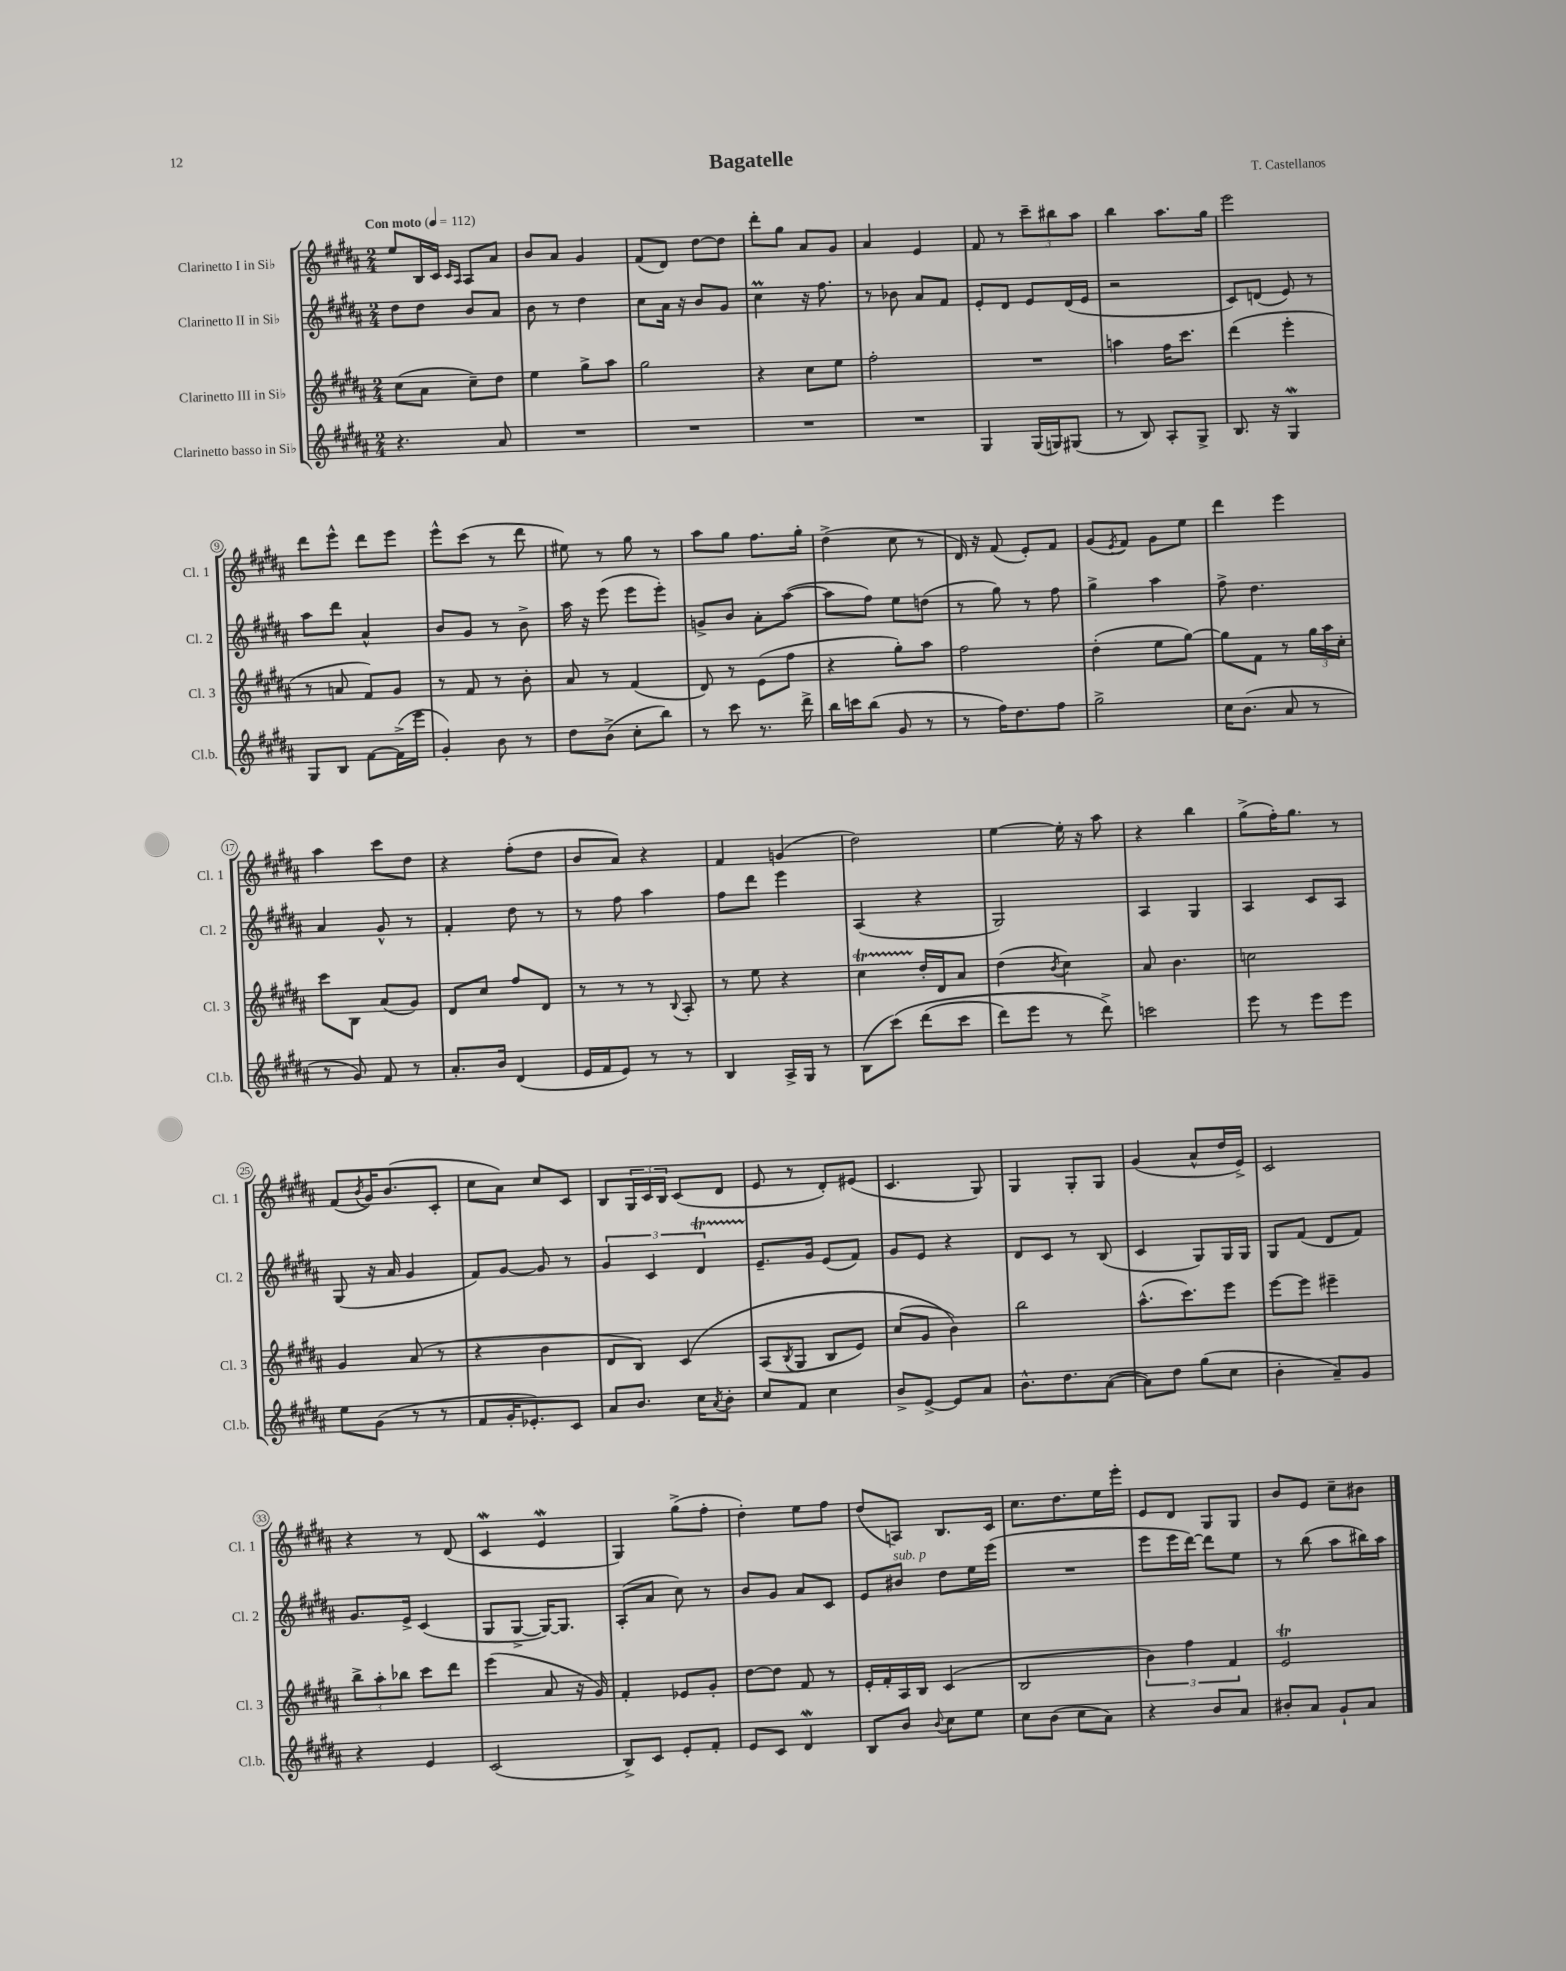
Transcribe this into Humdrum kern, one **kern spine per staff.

**kern	**kern	**kern	**kern
*staff4	*staff3	*staff2	*staff1
*clefG2	*clefG2	*clefG2	*clefG2
*k[f#c#g#d#a#]	*k[f#c#g#d#a#]	*k[f#c#g#d#a#]	*k[f#c#g#d#a#]
*M2/4	*M2/4	*M2/4	*M2/4
*MM112	*MM112	*MM112	*MM112
4.r	(8cc#\L	8dd#\L	8ee/L
.	8a#\J	8dd#\J	16B/L
.	.	.	16c#/JJ
.	.	.	16qqc#/LL
.	.	.	16qqA#/JJ
.	8cc#~\L)	8b/L	8A#/L
8a#/	8dd#\J	8a#/J	8a#/J
=	=	=	=
2r	4ee\	8b\	8b/L
.	.	8r	8a#/J
.	8gg#^\L	4dd#\	4g#/
.	8aa#\J	.	.
=	=	=	=
2r	2gg#\	8cc#\L	(8f#/L
.	.	16a#\Jk	8d#/J)
.	.	16r	.
.	.	8b/L	[8dd#\L
.	.	8g#/J	8dd#\]J
=	=	=	=
2r	4r	4cc#\	8ddd#'\L
.	.	.	8gg#\J
.	8cc#\L	16r	8a#/L
.	.	8.ff#\	.
.	8ee\J	.	8g#/J
=	=	=	=
2r	2ff#'\	8r	4a#/
.	.	8b-\	.
.	.	8a#/L	4e/
.	.	8f#/J	.
=	=	=	=
4G#/	2r	8e'/L	8f#/
.	.	8d#/J	8r
(16G#/LL	.	8e/L	12ccc#~\L
16G/J)	.	.	.
.	.	.	12bb#\
(8G#/J	.	(16d#/L	.
.	.	.	12aa#\J
.	.	16e/JJ	.
=	=	=	=
8r	4aa\	2r	4bb\
8B/)	.	.	.
8A#'/L	16ff#\LK	.	8.aa#\L
.	8.ccc#\J	.	.
8G#^/J	.	.	.
.	.	.	16gg#\Jk
=	=	=	=
8.B/	(4ddd#\	8c#/L)	2eee\
.	.	(8d/J	.
16r	.	.	.
4G#/	4eee'\	8e/)	.
.	.	8r	.
=	=	=	=
8G#/L	8r	8aa#\L	8ddd#\L
8B/J	8a/	8ddd#\J	8eee^^\J
[8f#\L	8f#/L)	4a#^^/	8ddd#\L
(16f#^\]L	8g#/J	.	8eee\J
16eee\JJ	.	.	.
=	=	=	=
4g#'/)	8r	8b/L	8eee^^\L
.	8f#/	8g#/J	(8ccc#\J
8b\	8r	8r	8r
8r	8b'\	8b^\	8ddd#\
=	=	=	=
8dd#\L	8a#/	16aa#\	8ee#\)
.	.	16r	.
(8b^\J	8r	(8eee\	8r
8cc#'\L	(4f#/	8eee\L	8gg#\
8bb\J)	.	8eee'\J)	8r
=	=	=	=
8r	8d#/)	8g^/L	8aa#\L
8ccc#\	8r	8b/J	8gg#\J
8.r	(8e\L	8a#'\L	8.ff#\L
.	8ff#\J	([8aa#\J	.
16ddd#^\	.	.	16gg#'\Jk
=	=	=	=
16bb\LL	4r	8aa#\]L	(4dd#^\
16ccc\J	.	.	.
(8bb\J	.	8ff#\J)	.
8g#/	8gg#'\L)	8ee\L	8cc#\
8r	8aa#\J	(8dd\J	8r
=	=	=	=
8r	2ff#\	8r	16d#/)
.	.	.	16r
16ff#\LK)	.	8gg#\)	(8f#/
8.dd#\	.	.	.
.	.	8r	8e'/L)
8ff#\J	.	8ff#\	8f#/J
=	=	=	=
2gg#^\	(4dd#'\	4gg#^\	(8g#/L
.	.	.	8qe/
.	.	.	8f#/J)
.	8ee\L	4aa#\	8g#\L
.	[8gg#\J)	.	8ee\J
=	=	=	=
16cc#\LK	8gg#\]L	8ff#^\	4ddd#\
(8.b\J	.	.	.
.	8f#\J	4.dd#\	.
8a#/	8r	.	4eee\
8r	24gg#\LL	.	.
.	24aa#\	.	.
.	24cc#'\JJ	.	.
=	=	=	=
8r	8ccc#\L	4a#/	4aa#\
8g#/)	8B\J	.	.
8f#/	(8a#/L	8g#^^/	8ccc#\L
8r	8g#/J)	8r	8dd#\J
=	=	=	=
8.a#'/L	8d#/L	4f#'/	4r
.	8cc#/J	.	.
16b/Jk	.	.	.
(4d#/	8ff#/L	8dd#\	(8ff#'\L
.	8d#/J	8r	8dd#\J
=	=	=	=
16e/LL	8r	8r	8b/L
16f#/J	.	.	.
8e/J)	8r	8ff#\	8a#/J)
8r	8r	4aa#\	4r
.	8qqB/	.	.
8r	8A#'/	.	.
=	=	=	=
4B/	8r	8ff#\L	4f#/
.	8ee\	8ddd#\J	.
16A#^/LL	4r	4eee\	(4g/
16G#/JJ	.	.	.
8r	.	.	.
=	=	=	=
(8B\L	4cc#\	(4A#/	2dd#\)
&(8ccc#\J)	.	.	.
(8ddd#\L	16dd#'/LL	4r	.
.	16d#/J	.	.
8ccc#\J	8a#/J	.	.
=	=	=	=
8ddd#\L)	(4dd#\	2G#/)	[4ee\
8eee\J	.	.	.
.	8qb/	.	.
8r	4cc#\)	.	16ee'\]
.	.	.	16r
8ddd#^\&)	.	.	8aa#\
=	=	=	=
2ccc\	8a#/	4A#/	4r
.	4.b\	.	.
.	.	4G#/	4bb\
=	=	=	=
8eee\	2cc\	4A#/	(8gg#^\L
8r	.	.	16ff#'\K)
.	.	.	8.gg#\J
8eee\L	.	8c#/L	.
8eee\J	.	8A#/J	8r
=	=	=	=
8ee\L	4g#/	(8G#/	(8f#/L
.	.	.	8qb/
(8g#\J	.	16r	16g#/K)
.	.	16a#/	(8.b/
8r	(8a#/	4g#/	.
8r	8r	.	8c#'/J
=	=	=	=
8f#/L	4r	8f#/L)	8cc#\L
16g#'/K	.	[8g#/J	8a#\J)
8.e-'/)	.	.	.
.	4b\	8g#/]	8cc#/L
8c#/J	.	8r	8c#/J
=	=	=	=
8a#/L	8d#/L	6g#/	8B/L
8.b/J	8B/J)	.	24G#/L
.	.	6c#/	24c#/
.	.	.	24B/JJ
.	&(4c#/	.	(8c#/L
16cc#\LK	.	.	.
.	.	6d#/	.
8qa#/	.	.	.
8b'\J	.	.	8d#/J
=	=	=	=
8cc#/L	(8A#/L	8.e~/L	8e/
.	8qB/	.	.
8f#/J	8G#/J	.	8r
.	.	16g#/Jk	.
4cc#\	8B/L	(8e/L	8d#'/L)
.	8e/J)	8f#/J)	(8e#/J
=	=	=	=
8b^/L	(8cc#/L	8g#/L	4.c#/
[8e^/J	8g#/J	8e/J	.
8e/]L	4b\)&)	4r	.
8a#/J	.	.	8G#/)
=	=	=	=
8.b^^\L	2bb\	8d#/L	4G#/
.	.	8c#/J	.
8.dd#\	.	.	.
.	.	8r	8G#'/L
([8a#\J	.	(8B/	8G#/J
=	=	=	=
8a#\]L)	(8.aa#^^\L	4c#/	(4g#/
8dd#\J	.	.	.
.	8.ccc#\)	.	.
(8gg#\L	.	8G#/L)	8a#^^/L
8cc#\J	8eee\J	16G#/L	16dd#/L
.	.	16G#/JJ	16e^/JJ)
=	=	=	=
4b'\	[8eee\L	8G#/L	2c#/
.	8eee\]J	(8f#/J	.
8a#~/L)	4eee#~\	8d#/L	.
8g#/J	.	8f#/J)	.
=	=	=	=
4r	12bb^\L	8.g#/L	4r
.	12aa#'\	.	.
.	12bb-\J	.	.
.	.	16e^/Jk	.
4e/	8ccc#\L	(4c#/	8r
.	8ddd#\J	.	(8d#/
=	=	=	=
(2c#/	(4eee\	8G#/L	4c#/
.	.	[8G#^/J	.
.	8a#/	16G#/_LK)	4e/
.	.	8.G#/]J	.
.	16r	.	.
.	16g#/)	.	.
=	=	=	=
8B^/L)	4f#'/	(8A#'/L	4G#/)
8c#/J	.	8a#/J	.
8e'/L	8e-/L	8cc#\)	(8gg#^\L
8f#'/J	8g#'/J	8r	8ff#'\J
=	=	=	=
8e/L	[8dd#\L	8b/L	4dd#'\)
8c#/J	8dd#\]J	8g#/J	.
4d#/	8f#/	8a#/L	8ee\L
.	8r	8c#/J	8ff#\J
=	=	=	=
8B/L	16e'/LL	8e/L	(8dd#/L
.	16f#'/	.	.
8b/J	16A#/	8b#/J	8A/J)
.	16B/JJ	.	.
8qqb/	.	.	.
8cc#\L	(4c#/	8dd#\L	8.B/L
8ee\J	.	16ee\L	.
.	.	(16eee\JJ	16c#/Jk
=	=	=	=
8cc#\L	2B/	2r	8.cc#\L
(8b\J	.	.	.
.	.	.	8.dd#\
8cc#\L	.	.	.
8a#\J)	.	.	16ee\L
.	.	.	16eee'\JJ
=	=	=	=
4r	6b\)	8eee\L	8e/L
.	.	16eee\L	8d#/J
.	6ff#\	.	.
.	.	[16ddd#\JJ)	.
8b/L	.	8ddd#\]L	8G#/L
.	6f#/	.	.
8a#/J	.	8ee\J	8G#/J
=	=	=	=
8b#'/L	2e/	8r	8b/L
8a#/J	.	(8bb\	8e/J
8g#`/L	.	8aa#\L	8cc#~\L
8a#/J	.	16bb#\L)	8b#\J
.	.	16aa#\JJ	.
==	==	==	==
*-	*-	*-	*-
